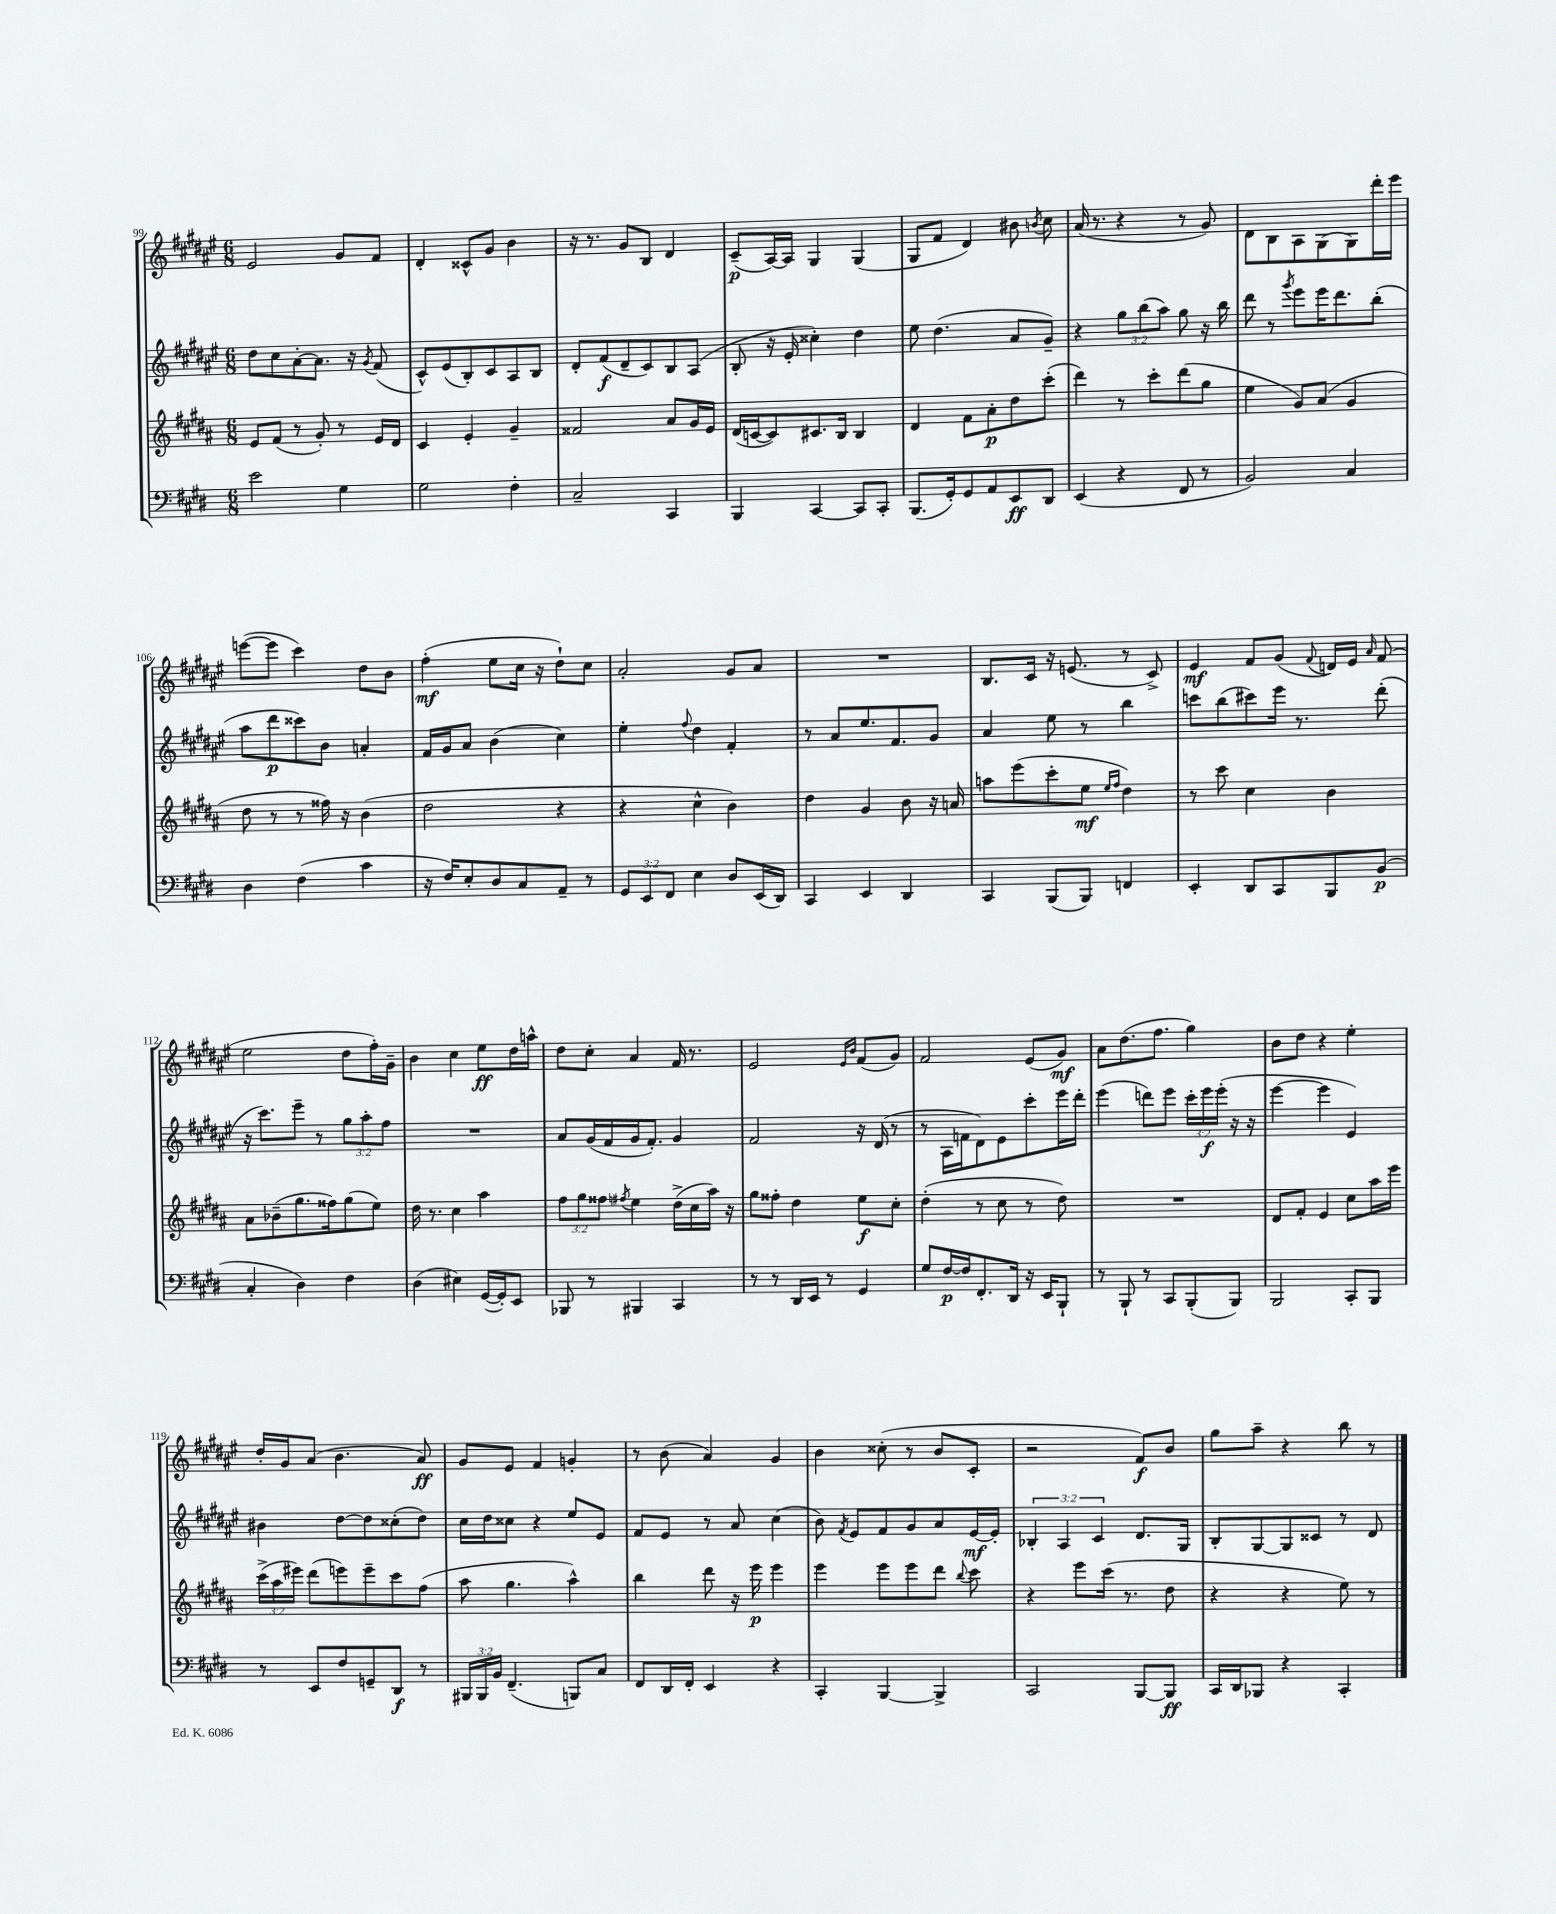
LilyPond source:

<<
\new StaffGroup <<
\new Staff = "s0" {
    \clef treble \key fis \major \numericTimeSignature \time 6/8
    \autoBeamOff eis'2 gis'8[ fis'8] |
    dis'4-. cisis'8[-^ gis'8] b'4 |
    r16 r8. gis'8[ b8] dis'4 |
    cis'8[--\p( ais16~) ais16] gis4 gis4( |
    gis8[ fis'8] dis'4) bis'8 \acciaccatura { b'8 } cis''8 |
    ais'16( r8. r4 r8 gis'8) |
    dis'8[ b8 ais8 gis8( gis8) dis'''16-. eis'''16] |
    e'''8[~( e'''8] cis'''4) dis''8[ b'8] |
    fis''4-.\mf( eis''8[ cis''16] r16 dis''8[-!) cis''8] |
    ais'2-. gis'8[ ais'8] |
    R2. |
    b8.[ cis'16] r16 e'8.( r8 cis'8->) |
    eis'4\mf fis'8[ gis'8]( \appoggiatura { fis'8 } d'16[) eis'16] \grace { ais'16 } fis'8( |
    eis''2 dis''8[ fis''16-.) gis'16]-- |
    b'4 cis''4 eis''8[\ff dis''16 a''16]-^ |
    dis''8[ cis''8]-. ais'4 fis'16 r8. |
    eis'2 \grace { eis'16[ b'16] } fis'8[( gis'8]) |
    fis'2 eis'8[( gis'8]\mf) |
    ais'8[ dis''8.( fis''8.] gis''4) |
    b'8[ dis''8] r4 eis''4-. |
    dis''16[-. gis'16 ais'8]( b'4. ais'8\ff) |
    gis'8[ eis'8] fis'4 g'4-. |
    r8 b'8( ais'4) gis'4 |
    b'4 cisis''8-.( r8 b'8[ cis'8]-. |
    r2 fis'8[\f) b'8] |
    gis''8[ ais''8]-- r4 b''8 r8 \bar "|." |
}
\new Staff = "s1" {
    \clef treble \key fis \major \numericTimeSignature \time 6/8 \override Staff.TupletNumber.text = #tuplet-number::calc-fraction-text
    \autoBeamOff dis''8[ cis''8 ais'8~-. ais'8.] r16 \acciaccatura { gis'8 } fis'8( |
    cis'8[-^) eis'8( b8-.) cis'8 ais8 b8] |
    dis'8[-. fis'8\f( dis'8-- cis'8) b8 ais8]( |
    b8-. r16 eis'16-. cisis''4-.) dis''4 |
    eis''8 dis''4.( ais'8[ gis'8]--) |
    r4 \tuplet 3/2 { gis''8[ b''8( ais''8]) } gis''8 r16 b''16 |
    dis'''8 r8 \acciaccatura { gis'''8 } eis'''8[ eis'''16 dis'''8. b''8]-.( |
    ais''8[ dis'''8\p cisis'''8) b'8] a'4-. |
    fis'16[ gis'16 ais'8] b'4( cis''4) |
    eis''4-. \appoggiatura { fis''8 } dis''4 fis'4-. |
    r8 ais'8[ eis''8. fis'8. gis'8] |
    ais'4 eis''8 r8 b''4 |
    c'''8[ b''8( cis'''8) eis'''16] r8. dis'''8-.( |
    r16 cis'''8.[) eis'''8]-- r8 \tuplet 3/2 { gis''8[ ais''8-. fis''8] } |
    R2. |
    ais'8[ gis'16( fis'16 gis'16 fis'8.]-.) gis'4 |
    fis'2 r16 dis'16( r8 |
    r8 ais16[ f'16 dis'8) eis'8 cis'''8-. eis'''16 dis'''16]-. |
    eis'''4( d'''8[) eis'''8] \tuplet 3/2 { cis'''16[-. eis'''16\f eis'''16]-.( } r16 r16 |
    eis'''4~ eis'''4 eis'4) |
    bis'4 dis''8[~ dis''8 cisis''8-.( dis''8]) |
    cis''16[ dis''16 cisis''8] r4 eis''8[ eis'8] |
    fis'8[ eis'8] r8 ais'8 cis''4( |
    b'8) \acciaccatura { fis'8 } eis'8[ fis'8 gis'8 ais'8 eis'16~\mf eis'16]-. |
    \tuplet 3/2 { bes4-. ais4 cis'4 } dis'8.[ gis16] |
    b8[-. gis8~ gis8 cisis'8] r8 dis'8 \bar "|." |
}
\new Staff = "s2" {
    \clef treble \key b \major \numericTimeSignature \time 6/8 \override Staff.TupletNumber.text = #tuplet-number::calc-fraction-text
    \autoBeamOff e'8[ fis'8]( r8 gis'8-.) r8 e'16[ dis'16] |
    cis'4 e'4-. gis'4-- |
    fisis'2 ais'8[ gis'16 e'16] |
    dis'16[( c'16~ c'8) cis'8. b16] b4 |
    dis'4 fis'8[ ais'8-.\p dis''8 cis'''8]-.( |
    dis'''4) r8 cis'''8[-. dis'''8( gis''8] |
    e''4 gis'8[) ais'8]( gis'4 |
    dis''8 r8 r8 fisis''16) r16 b'4( |
    dis''2 r4 |
    r4 cis''4-^ b'4) |
    dis''4 gis'4 b'8 r16 a'16 |
    a''8[ e'''8( cis'''8-. e''8]\mf \grace { e''16[ fis''16] } dis''4) |
    r8 cis'''8 cis''4 b'4 |
    ais'8[ bes'8--( gis''8. fisis''16) gis''8( e''8]) |
    dis''16 r8. cis''4 ais''4 |
    \tuplet 3/2 { fis''8[ gis''8 fisis''8] } \acciaccatura { fis''8 } e''4 dis''16[->( cis''16 ais''16]) r16 |
    gis''8[ fisis''8]-. dis''4 e''8[\f cis''8]-. |
    dis''4-.( r8 cis''8 r8 dis''8) |
    R2. |
    dis'8[ fis'8]-. e'4 cis''8[ ais''16 e'''16] |
    \tuplet 3/2 { cis'''16[->( ais''16 eis'''16]) } dis'''8[( e'''8) e'''8-- cis'''8 fis''8]( |
    ais''8 gis''4. ais''4-^) |
    b''4 dis'''8 r16 e'''16\p e'''4 |
    e'''4 e'''8[ e'''8 dis'''8] \appoggiatura { b''8 } cis'''8 |
    r4 e'''8[ cis'''16]( r8. dis''8 |
    r4 r4 e''8) r8 \bar "|." |
}
\new Staff = "s3" {
    \clef bass \key e \major \numericTimeSignature \time 6/8 \override Staff.TupletNumber.text = #tuplet-number::calc-fraction-text
    \autoBeamOff e'2 gis4 |
    gis2 fis4-. |
    cis2-- cis,4 |
    b,,4 cis,4~ cis,8[ cis,8]-. |
    b,,8.[( gis,16-.) gis,8 a,8 e,8\ff dis,8] |
    e,4( r4 fis,8 r8 |
    b,2) cis4 |
    dis4 fis4( cis'4 |
    r16 fis16[) e8-. dis8 cis8 a,8]-- r8 |
    \tuplet 3/2 { gis,8[ e,8 fis,8] } e4 dis8[ e,16( dis,16]) |
    cis,4 e,4 dis,4 |
    cis,4 b,,8[( b,,8]) f,4 |
    e,4-. dis,8[ cis,8 b,,8 b,8]\p( |
    cis4-. dis4) fis4 |
    dis4( eis4) gis,16[~( gis,16-.) e,8] |
    bes,,8 r8 bis,,4 cis,4 |
    r8 r8 dis,16[ e,16] r8 gis,4 |
    gis8[ fis16~\p fis16 fis,8.-. dis,16] r16 e,16[ b,,8]-! |
    r8 b,,8-! r8 cis,8[ b,,8-.( b,,8]) |
    b,,2 cis,8[-. b,,8] |
    r8 e,8[ fis8 g,8-- dis,8]\f r8 |
    \tuplet 3/2 { bis,,16[ bis,,16 b,16] } fis,4.--( b,,8[) cis8] |
    fis,8[ dis,16 fis,16]-. e,4 r4 |
    cis,4-. b,,4~ b,,4-> |
    cis,2 b,,8[~ b,,8]\ff |
    cis,16[ dis,16 bes,,8] r4 cis,4-. \bar "|." |
}
>>
>>
\layout { \context { \Score currentBarNumber = #99 } }
